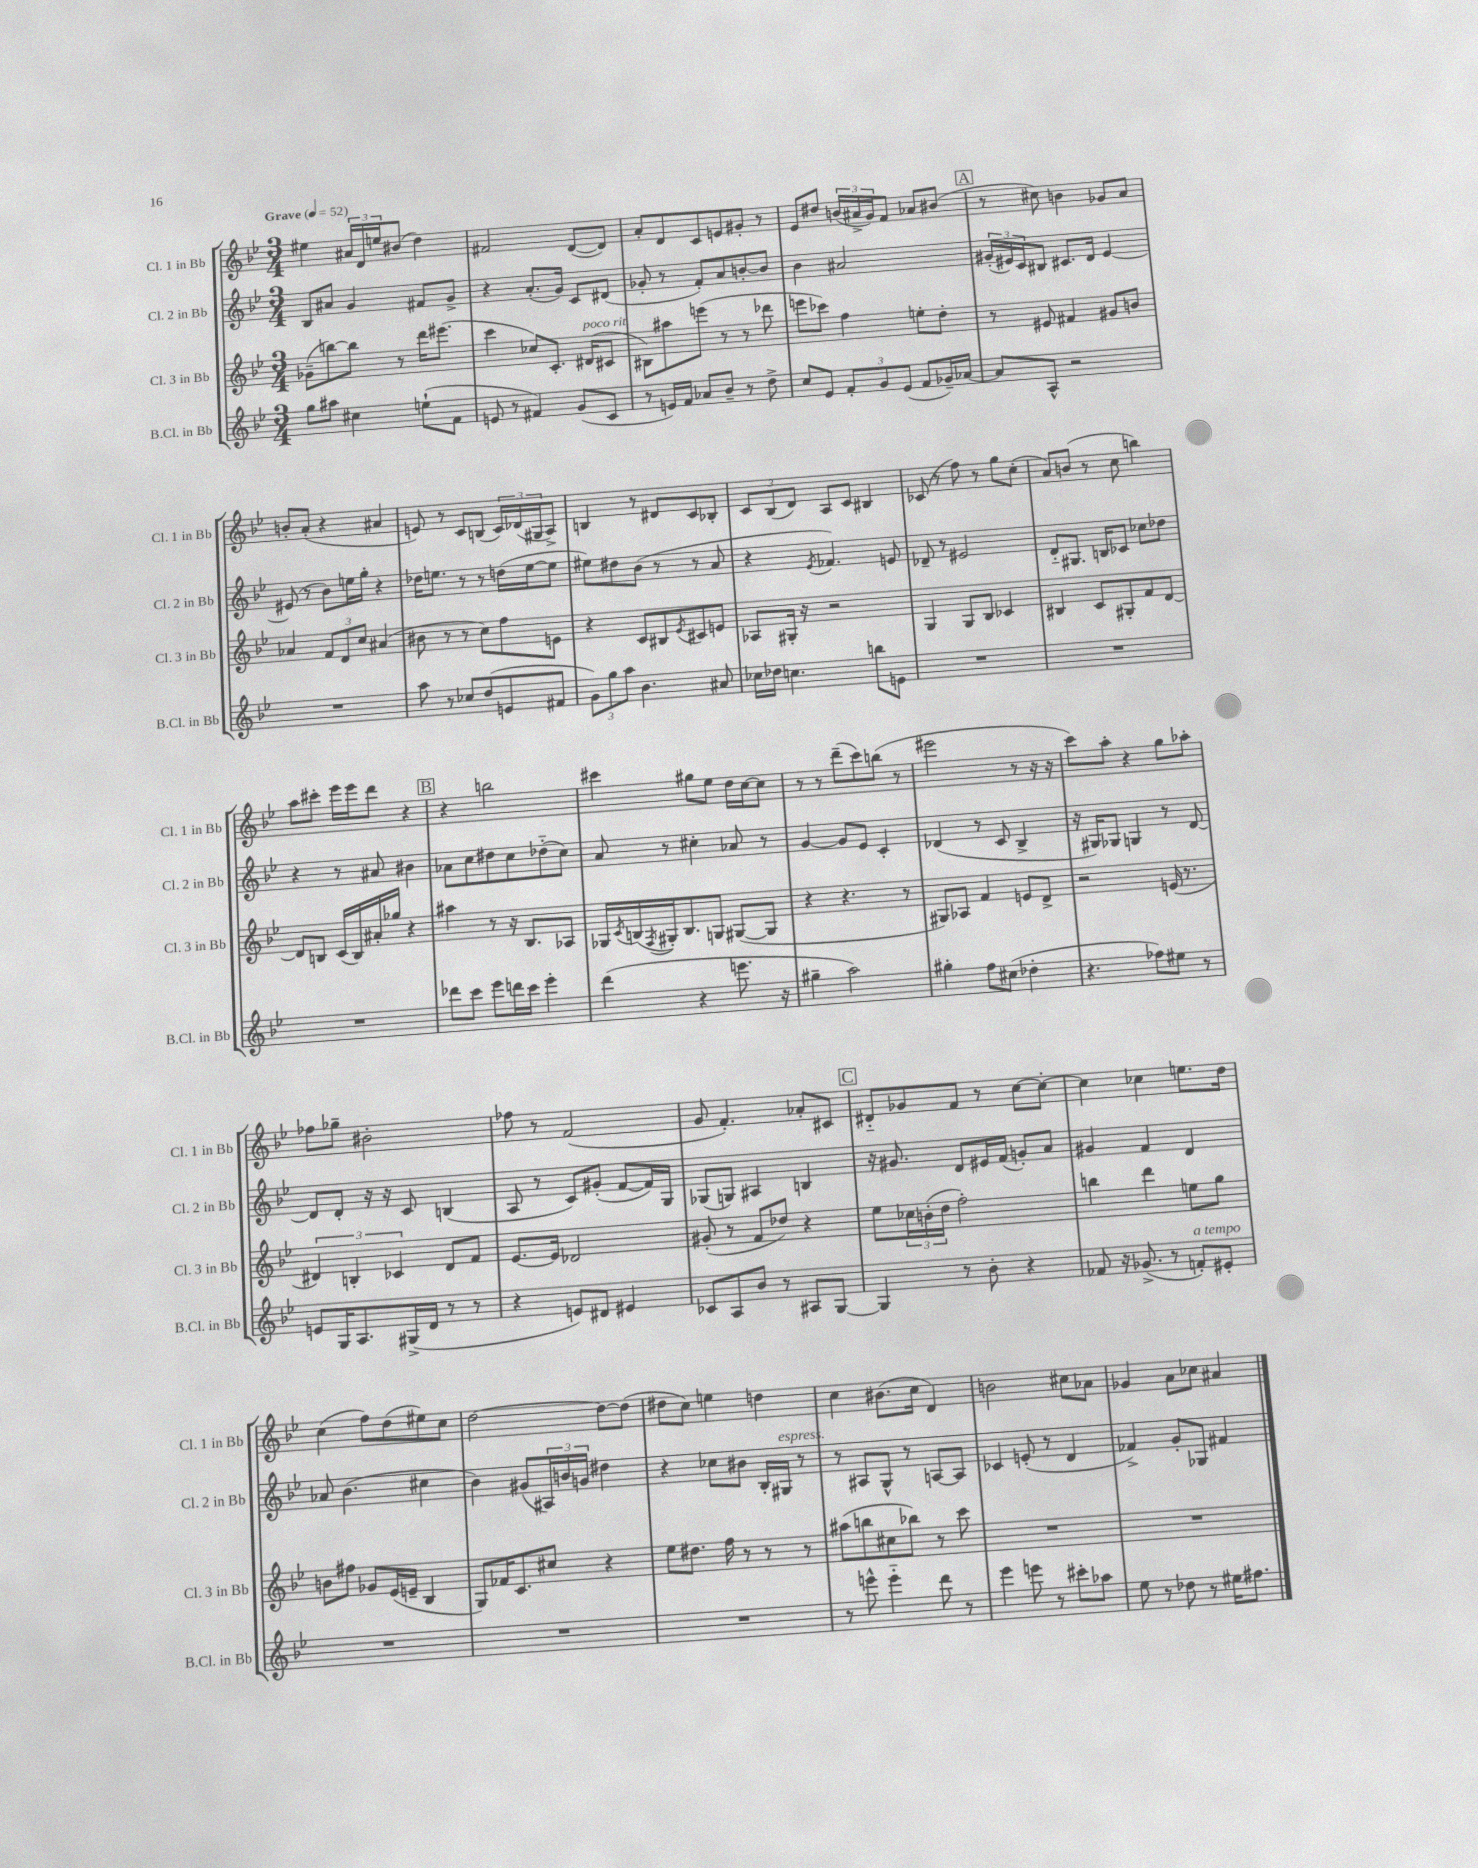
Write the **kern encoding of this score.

**kern	**kern	**kern	**kern
*part4	*part3	*part2	*part1
*staff4	*staff3	*staff2	*staff1
*I"B.Cl. in Bb	*I"Cl. 3 in Bb	*I"Cl. 2 in Bb	*I"Cl. 1 in Bb
*I'B.Cl. in Bb	*I'Cl. 3 in Bb	*I'Cl. 2 in Bb	*I'Cl. 1 in Bb
*clefG2	*clefG2	*clefG2	*clefG2
*k[b-e-]	*k[b-e-]	*k[b-e-]	*k[b-e-]
*M3/4	*M3/4	*M3/4	*M3/4
*MM52	*MM52	*MM52	*MM52
=1	=1	=1	=1
!	!	!	!LO:TX:a:B:t=Grave
8gg\L	(8g-X~\L	8B-/L	4ee#X\
8aa#X\J	[8bbn\)	8a#X/J	.
4cc#X\	8bb\J]	4g/	24a#X/LL
.	.	.	24d/
.	.	.	24een/J
.	8r	.	(8b#X/J
(8een`\L	16ddd\KL	8f#X/L	4dd\)
.	(8.eee#X\J	.	.
8f\J	.	8g^/J	.
=2	=2	=2	=2
8en/	4ccc\	4r	2f#X/
8r	.	.	.
4f#X/)	8cc-X/L)	(8.a'/L	.
.	8.c'/J	.	.
.	.	16g/Jk)	.
(8g/L	.	8c/L	([8d/L
!	!LO:TX:a:i:t=poco rit.	!	!
.	(16d#X/KL	.	.
8c/J	8c#X/J	(8d#X/J	8d/J])
=3	=3	=3	=3
8r	8B#X\L)	8g-X'/	8a'/L
16en/LL)	8aa#X\	8r	8d/
16f/JJ	.	.	.
8a-X/L	(8eeen\J	8f'/L)	8c/
8b-~/J	8r	8a/	8en/
8r	8r	[8bn'/	8g#X'/J
8dd^\	8ddd-X\	8b/J]	8r
=4	=4	=4	=4
8cc/L	8eeen\L	4b-\	8e-/L
8e-/J	8ccc-X\J)	.	8dd#X/J
12f'/L	4ff\	2a#X/	(24bn/LL
.	.	.	24a#X^/
12g/	.	.	24g/J)
.	.	.	8f/J
(12e-/J	.	.	.
8f/L	8een'\L	.	8a-X/L
16g-X~/L)	8dd'\J	.	(8b#X/J
[16a-X/JJ	.	.	.
!!LO:REH:place=s1:t=A
=5	=5	=5	=5
8a-/L]	8r	(24g#X'/LL	8r
.	.	24e#X/)	.
.	.	24c/J	.
8A^^/J	8e#X/	8B#X/J	8cc#X\)
2r	4f#X/	8.c#X/L	4bn\
.	.	16d/Jk	.
.	8g#X/L	[4e#/	8g-X/L
.	8bn/J	.	8a/J
!!LO:LB:g=z
=6	=6	=6	=6
2.r	4a-X/	(8e#X/]	8bn'/L
.	.	8r	(8a'/J
.	12f/L	8b-\L)	4r
.	12d/	.	.
.	.	16een\L	.
.	12cc/J	.	.
.	.	16gg'\JJ	.
.	(4a#X/	4r	4a#X/
=7	=7	=7	=7
8aa\	8b#X\	16dd-X\KL	8en/)
.	.	8.een\J	.
8r	8r	.	8r
8cc-X/L	8r	8r	8c/L
(8dd/	8cc\L)	8r	(8Bn/J
8en/	8ff\	(16ddn\LL	24c/LL)
.	.	.	(24d-X/
.	.	[16ee\J	.
.	.	.	24G#X/J
8f#X/J	8en\J	8ee\J]	8A^/J)
=8	=8	=8	=8
12g\L)	4r	8ee#X\L)	4Bn/
12gg\	.	.	.
.	.	8dd#X\	.
12aa\J	.	.	.
4.b-\	8c/L	(8b-\J	8r
.	8B#X/	8r	8d#X/L
.	8qe-/	.	.
.	8c#X/	8r	8c/
8a#X/	8en/J	8a/	8B-X'/J
=9	=9	=9	=9
16cc-X\LL	8A-X/L	4r	12c/L
16dd-X\JJ	.	.	.
.	.	.	(12B-/
4.ccn\	16G#X'/Jk	.	.
.	.	.	12d/J)
.	16r	.	.
.	.	8qe-/	.
.	2r	4.f-X/)	8A/L
.	.	.	8c/J
8bbn\L	.	.	4B#X/
8en\J	.	8en/	.
=10	=10	=10	=10
2.r	4G/	8d-X~/	(8c-X/
.	.	8r	8r
.	8G/L	2e#X/	8ff\)
.	8B-/J	.	8r
.	4c-X/	.	8gg\L
.	.	.	(8cc'\J
=11	=11	=11	=11
2.r	4B#X/	8d/L	8a/L)
.	.	8.G#X/J	(8bn/J
.	8c/L	.	8r
.	.	16Bn/KL	.
.	8G#X'/	8c-X/J	8cc\
.	8f/	8cc-X\L	4bbn\)
.	[8d/J	8dd-X\J	.
!!LO:LB:g=z
=12	=12	=12	=12
2.r	8d/L]	4r	8aa\L
.	8Bn/J	.	8ccc#X'\J
.	(16c/LL	8r	16eee-\LL
.	16B/)	.	16eee-\J
.	16a#X'/	8a#X/	8ddd\J
.	16gg-X/JJ	.	.
.	4r	4b#X\	4r
!!LO:REH:place=s1:t=B
=13	=13	=13	=13
8ddd-X\L	4aa#X\	8a-X\L	4r
8ccc\J	.	8cc\	.
8eee-\L	8r	8dd#X\	2bbn\
16dddn\L	16r	8cc\	.
16ccc\JJ	8.B-/L	.	.
4eee-'\	.	(8dd-X\	.
.	8A-X/J	8cc\J)	.
=14	=14	=14	=14
(4ddd\	16G-X/LL	8a/	4ccc#X\
.	8qc/	.	.
.	(16Bn/	.	.
.	8qF/	.	.
.	16G#X'/J)	8r	.
.	8.B/	.	.
4r	.	4cc#X'\	8gg#X\L
.	8Gn/J	.	8ee-\J
8.eeen\	([8G#X/L	8a-X/	16dd\LL
.	.	.	[16cc\J
.	8G#/J]	8r	8cc\J]
16r	.	.	.
=15	=15	=15	=15
4gg#X~\	4r	[4g/	8r
.	.	.	8r
2aa\)	4.r	8g/L]	(8ddd~\L
.	.	8e-/J	8ccc\)
.	.	4c'/	(8bbn\J
.	8r	.	8r
=16	=16	=16	=16
4gg#X'\	8G#X/L)	(4d-X/	2eee#X\
.	8A-X/J	.	.
8ff\L	4f/	8r	.
(8cc#X\J	.	8c/	.
4dd-X'\	8en/L	4B-^/	8r
.	8d^/J	.	16r
.	.	.	16r
=17	=17	=17	=17
4.r	2r	16r	8ccc\L)
.	.	16G#X/KL)	.
.	.	8G-X/J	8aa'\J
.	.	4Gn/	4r
8ff-X\L)	.	.	.
8ee#X\J	(16en/	8r	8gg\L
.	8.r	.	.
8r	.	[8d/	8aa-X'\J
!!LO:LB:g=z
=18	=18	=18	=18
8en/L	6d#X/)	8d/L]	8ff-X\L
16G/K	.	8d'/J	8gg-X~\J
.	6Bn'/	.	.
8.A/	.	.	.
.	.	16r	2b#X'\
.	.	16r	.
.	6c-X/	.	.
(16G#X^/L	.	8c/	.
16d/JJ	.	.	.
8r	8d#/L	(4Bn/	.
8r	8f/J	.	.
=19	=19	=19	=19
4r	[8.e-/L	8A/	8ff-X\
.	.	8r	8r
.	16e-/Jk]	.	.
8en/L)	2d-X/	8c/L)	(2f/
8d#X/J	.	(8g#X'/J	.
4e#X/	.	[8f/L	.
.	.	16f/L])	.
.	.	16G/JJ	.
=20	=20	=20	=20
8c-X/L	(8g#X'/	(8G-X/L	8g/
8A/	8r	8Gn/J)	4.f'/)
8b-/J	8f/L	4A#X/	.
8r	8dd-X/J)	.	.
8A#X/L	4r	4Bn/	8a-X'/L
[8G/J	.	.	8c#X/J
!!LO:REH:place=s1:t=C
=21	=21	=21	=21
4G/]	8ee-\L	16r	8d#X/L
.	.	8.g#X/	.
.	24cc-X\L	.	8g-X/
.	(24bn'\	.	.
.	24dd\JJ	.	.
8r	2ff'\)	8d/L	8f/J
8b-'\	.	16e#X/L	8r
.	.	(16f/JJ	.
4r	.	8gn'/L)	[8cc\L
.	.	8a/J	8cc'\J_
=22	=22	=22	=22
8f-X/	4bbn\	4g#X/	4cc\]
16r	.	.	.
(8.g-X^/	.	.	.
.	4ddd\	4f/	4cc-X\
8r	.	.	.
!LO:TX:a:i:t=a tempo	!	!	!
8fn'/L)	8een\L	4d/	8.een\L
8e#X'/J	8gg\J	.	.
.	.	.	16dd\Jk
!!LO:LB:g=z
=23	=23	=23	=23
2.r	8bn\L	8a-X/	(4cc\
.	8ff#X\J	(4.b-\	.
.	8g-X/L	.	8ff\L)
.	(16e-/L	.	(8dd\
.	16en~/JJ	.	.
.	4B-/	4cc#X\	8ee#X\)
.	.	.	8cc\J
=24	=24	=24	=24
2.r	8G/L)	4b-\)	[2dd\
.	16f-X/K	.	.
.	8.c/	.	.
.	.	(8g#X/L	.
.	8cc#X/J	24A#X/L)	.
.	.	24bn/	.
.	.	24gn/JJ	.
.	4r	4dd#X\	8dd\L_
.	.	.	(8dd\J]
=25	=25	=25	=25
2.r	8ee-\L	4r	8dd#X\L
.	8.dd#X\J	.	8cc\J)
.	.	8cc-X\L	4een\
.	16ff\	.	.
.	8r	8b#X\J	.
.	8r	16B-'/LL	4ddn\
!	!	!LO:TX:a:i:t=espress.	!
.	.	16G#X/JJ	.
.	8r	8r	.
=26	=26	=26	=26
8r	(8aa#X\L	8r	4cc\
8eeen^^\	8bbn\	8A#X/L	.
4eee\	8cc#X\	8G^^/J	(8.b#X\L
.	8bb-X\J)	8r	.
.	.	.	16cc\Jk
8ddd\	8r	[8An/L	4d/)
8r	8ccc\	8A/J]	.
=27	=27	=27	=27
4eee-\	2.r	4c-X/	2bn\
8eeen\	.	(8en'/	.
8r	.	8r	.
8ccc#X'\L	.	4d/	8cc#X\L
8aa-X\J	.	.	8a-X\J
=28	=28	=28	=28
8ee-\	2.r	4f-X^/)	4g-X/
8r	.	.	.
8dd-X\	.	8g'/L	8a\L
8r	.	8G-X/J	8cc-X\J
16ee#X\KL	.	4f#X/	4a#X/
8.ff#X\J	.	.	.
==	==	==	==
*-	*-	*-	*-
